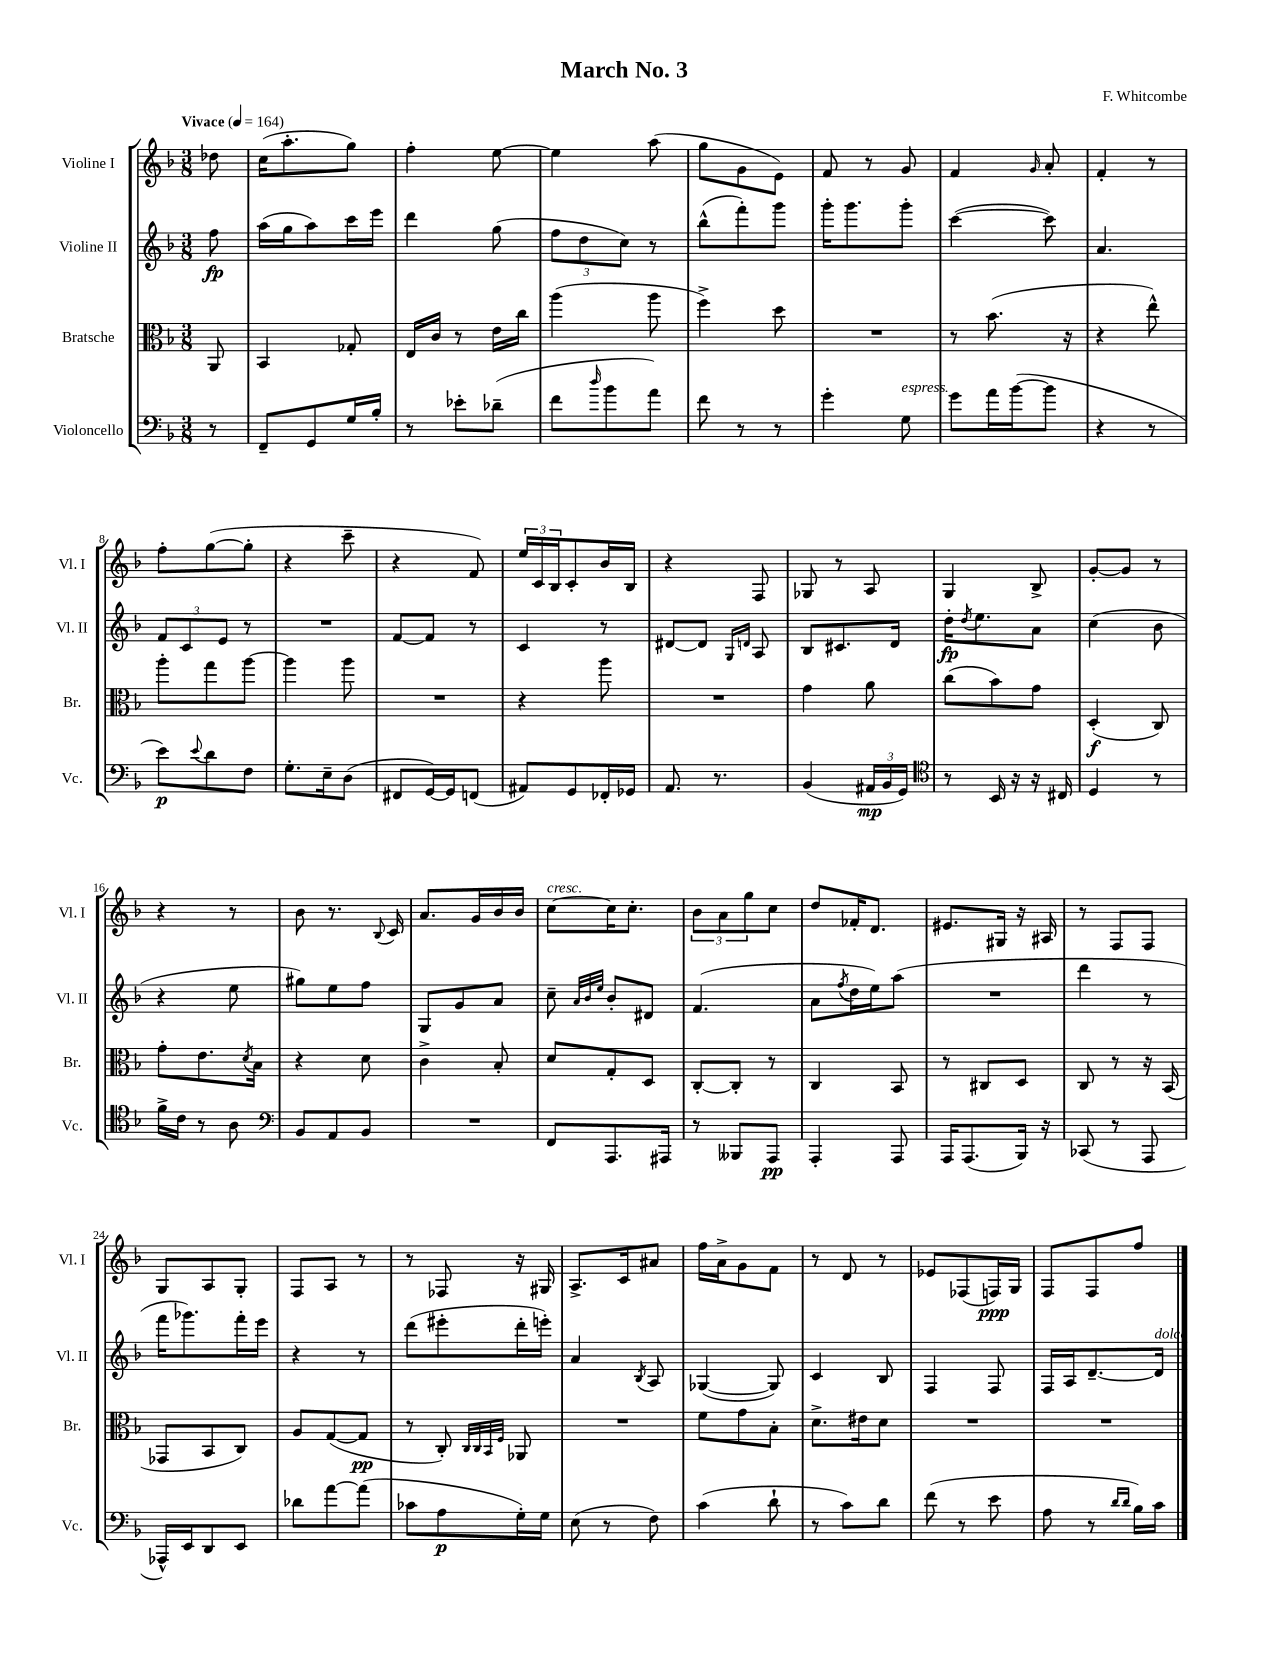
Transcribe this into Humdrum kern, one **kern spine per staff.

**kern	**dynam	**kern	**dynam	**kern	**dynam	**kern	**dynam
*part4	*part4	*part3	*part3	*part2	*part2	*part1	*part1
*staff4	*staff4	*staff3	*staff3	*staff2	*staff2	*staff1	*staff1
*I"Violoncello	*	*I"Bratsche	*	*I"Violine II	*	*I"Violine I	*
*I'Vc.	*	*I'Br.	*	*I'Vl. II	*	*I'Vl. I	*
*clefF4	*	*clefC3	*	*clefG2	*	*clefG2	*
*k[b-]	*	*k[b-]	*	*k[b-]	*	*k[b-]	*
*M3/8	*	*M3/8	*	*M3/8	*	*M3/8	*
*MM164	*	*MM164	*	*MM164	*	*MM164	*
=	=	=	=	=	=	=	=
!	!	!	!	!	!	!LO:TX:a:B:t=Vivace	!
8r	.	8AA/	.	8ff\	fp	8dd-X\	.
=1	=1	=1	=1	=1	=1	=1	=1
8FF~/L	.	4BB-/	.	(16aa\LL	.	(16cc\KL	.
.	.	.	.	16gg\J	.	8.aa'\	.
8GG/	.	.	.	8aa\)	.	.	.
16G/L	.	8G-X'/	.	16ccc\L	.	8gg\J)	.
16B-'/JJ	.	.	.	16eee\JJ	.	.	.
=2	=2	=2	=2	=2	=2	=2	=2
8r	.	16E/LL	.	4ddd\	.	4ff'\	.
.	.	16c/JJ	.	.	.	.	.
8e-X'\L	.	8r	.	.	.	.	.
(8d-X~\J	.	16e\LL	.	(8gg\	.	[8ee\	.
.	.	16cc\JJ	.	.	.	.	.
=3	=3	=3	=3	=3	=3	=3	=3
8f\L	.	(4aa\	.	12ff\L	.	4ee\]	.
.	.	.	.	12dd\	.	.	.
16qqdd/	.	.	.	.	.	.	.
8b-\	.	.	.	.	.	.	.
.	.	.	.	12cc\J)	.	.	.
8a\J)	.	8aa\	.	8r	.	(8aa\	.
=4	=4	=4	=4	=4	=4	=4	=4
8f\	.	4ff^\)	.	(8bb-^^\L	.	8gg\L	.
8r	.	.	.	8fff'\)	.	8g\	.
8r	.	8dd\	.	8ggg\J	.	8e\J)	.
=5	=5	=5	=5	=5	=5	=5	=5
4g'\	.	4.r	.	16ggg'\KL	.	8f/	.
.	.	.	.	8.ggg\	.	.	.
.	.	.	.	.	.	8r	.
!LO:TX:a:i:t=espress.	!	!	!	!	!	!	!
8G\	.	.	.	8ggg'\J	.	8g/	.
=6	=6	=6	=6	=6	=6	=6	=6
8g\L	.	8r	.	([4ccc\	.	4f/	.
16a\L	.	(8.b-\	.	.	.	.	.
([16b-\J	.	.	.	.	.	.	.
.	.	.	.	.	.	16qqg/	.
8b-\J]	.	.	.	8ccc\])	.	8a'/	.
.	.	16r	.	.	.	.	.
=7	=7	=7	=7	=7	=7	=7	=7
4r	.	4r	.	4.a/	.	4f'/	.
8r	.	8ee^^\)	.	.	.	8r	.
!!LO:LB:g=z
=8	=8	=8	=8	=8	=8	=8	=8
8e\L)	p	8aa'\L	.	12f/L	.	8ff'\L	.
.	.	.	.	12c/	.	.	.
8qqe/	.	.	.	.	.	.	.
8d\	.	8gg\	.	.	.	([8gg\	.
.	.	.	.	12e/J	.	.	.
8F\J	.	[8aa\J	.	8r	.	8gg'\J]	.
=9	=9	=9	=9	=9	=9	=9	=9
8.G'\L	.	4aa\]	.	4.r	.	4r	.
16E~\k	.	.	.	.	.	.	.
(8D\J	.	8aa\	.	.	.	8ccc~\	.
=10	=10	=10	=10	=10	=10	=10	=10
8FF#X/L	.	4.r	.	[8f/L	.	4r	.
[16GG/L)	.	.	.	8f/J]	.	.	.
16GG/J]	.	.	.	.	.	.	.
(8FFn/J	.	.	.	8r	.	8f/)	.
=11	=11	=11	=11	=11	=11	=11	=11
8AA#X/L)	.	4r	.	4c/	.	24ee/LL	.
.	.	.	.	.	.	24c/	.
.	.	.	.	.	.	24B-/J	.
8GG/	.	.	.	.	.	8c'/	.
16FF-X'/L	.	8aa\	.	8r	.	16b-/L	.
16GG-X/JJ	.	.	.	.	.	16B-/JJ	.
=12	=12	=12	=12	=12	=12	=12	=12
8.AA/	.	4.r	.	[8d#X/L	.	4r	.
.	.	.	.	8d#/J]	.	.	.
8.r	.	.	.	.	.	.	.
.	.	.	.	16qqG/LL	.	.	.
.	.	.	.	16qqdn/JJ	.	.	.
.	.	.	.	8A/	.	8F/	.
=13	=13	=13	=13	=13	=13	=13	=13
(4BB-/	.	4g\	.	8B-/L	.	8G-X/	.
.	.	.	.	8.c#X/	.	8r	.
24AA#X/LL	mp	8a\	.	.	.	8A/	.
24BB-/	.	.	.	.	.	.	.
.	.	.	.	16d/Jk	.	.	.
24GG/JJ)	.	.	.	.	.	.	.
=14	=14	=14	=14	=14	=14	=14	=14
*clefC4	*	*	*	*	*	*	*
8r	.	(8cc\L	.	16dd'\KL	fp	4G/	.
.	.	.	.	8qdd/	.	.	.
.	.	.	.	8.ee\	.	.	.
16BB-/	.	8b-\)	.	.	.	.	.
16r	.	.	.	.	.	.	.
16r	.	8g\J	.	8a\J	.	8B-^/	.
16C#X/	.	.	.	.	.	.	.
=15	=15	=15	=15	=15	=15	=15	=15
4D/	.	(4D'/	f	(4cc\	.	[8g'/L	.
.	.	.	.	.	.	8g/J]	.
8r	.	8C/)	.	8b-\	.	8r	.
!!LO:LB:g=z
=16	=16	=16	=16	=16	=16	=16	=16
16f^\LL	.	8g'\L	.	4r	.	4r	.
16c\JJ	.	.	.	.	.	.	.
8r	.	8.e\	.	.	.	.	.
8A\	.	.	.	8ee\	.	8r	.
.	.	8qd/	.	.	.	.	.
.	.	16B-\Jk	.	.	.	.	.
=17	=17	=17	=17	=17	=17	=17	=17
*clefF4	*	*	*	*	*	*	*
8BB-/L	.	4r	.	8gg#X\L)	.	8b-\	.
8AA/	.	.	.	8ee\	.	8.r	.
8BB-/J	.	8d\	.	8ff\J	.	.	.
.	.	.	.	.	.	8qqB-/	.
.	.	.	.	.	.	16c/	.
=18	=18	=18	=18	=18	=18	=18	=18
4.r	.	4c^\	.	8G/L	.	8.a/L	.
.	.	.	.	8g/	.	.	.
.	.	.	.	.	.	16g/L	.
.	.	8B-'/	.	8a/J	.	16b-/	.
.	.	.	.	.	.	16b-/JJ	.
=19	=19	=19	=19	=19	=19	=19	=19
!	!	!	!	!	!	!LO:TX:a:i:t=cresc.	!
8FF/L	.	8d/L	.	8cc~\	.	[8cc\L	.
.	.	.	.	32qqa/LLL	.	.	.
.	.	.	.	32qqb-/	.	.	.
.	.	.	.	32qqee/JJJ	.	.	.
8.AAA/	.	8G'/	.	8b-'/L	.	16cc\K]	.
.	.	.	.	.	.	8.cc'\J	.
.	.	8D/J	.	8d#X/J	.	.	.
16AAA#X/Jk	.	.	.	.	.	.	.
=20	=20	=20	=20	=20	=20	=20	=20
8r	.	[8C'/L	.	(4.f/	.	12b-\L	.
.	.	.	.	.	.	12a\	.
8BBB--X/L	.	8C'/J]	.	.	.	.	.
.	.	.	.	.	.	12gg\	.
8AAA/J	pp	8r	.	.	.	8cc\J	.
=21	=21	=21	=21	=21	=21	=21	=21
4AAA'/	.	4C/	.	8a\L	.	8dd/L	.
.	.	.	.	8qff/	.	.	.
.	.	.	.	16dd\L	.	16f-X'/K	.
.	.	.	.	16ee\J)	.	8.d/J	.
8AAA/	.	8BB-/	.	(8aa\J	.	.	.
=22	=22	=22	=22	=22	=22	=22	=22
16AAA/KL	.	8r	.	4.r	.	8.e#X/L	.
(8.AAA/	.	.	.	.	.	.	.
.	.	8C#X/L	.	.	.	.	.
.	.	.	.	.	.	16G#X/Jk	.
16BBB-/Jk)	.	8D/J	.	.	.	16r	.
16r	.	.	.	.	.	16A#X/	.
=23	=23	=23	=23	=23	=23	=23	=23
(8CC-X/	.	8C/	.	4ddd\	.	8r	.
8r	.	8r	.	.	.	8F/L	.
8AAA/	.	16r	.	8r	.	8F/J	.
.	.	(16BB-/	.	.	.	.	.
!!LO:LB:g=z
=24	=24	=24	=24	=24	=24	=24	=24
16AAA-X^^/LL)	.	8GG-X/L	.	16fff\KL	.	8G/L	.
16EE/J	.	.	.	8.ggg-X\)	.	.	.
8DD/	.	8BB-/	.	.	.	8A/	.
8EE/J	.	8C/J)	.	16fff'\L	.	8G'/J	.
.	.	.	.	16eee\JJ	.	.	.
=25	=25	=25	=25	=25	=25	=25	=25
8d-X\L	.	8A/L	.	4r	.	8F/L	.
[8a\	.	([8G/	.	.	.	8A/J	.
(8a\J]	.	8G/J]	pp	8r	.	8r	.
=26	=26	=26	=26	=26	=26	=26	=26
8c-X\L	.	8r	.	(8ddd\L	.	8r	.
8A\	p	8C'/)	.	8eee#X'\	.	8F-X/	.
.	.	32qqC/LLL	.	.	.	.	.
.	.	32qqC/	.	.	.	.	.
.	.	32qqBB-/	.	.	.	.	.
.	.	32qqF/JJJ	.	.	.	.	.
16G'\L)	.	8AA-X/	.	16ddd'\L	.	16r	.
16G\JJ	.	.	.	16eeen'\JJ)	.	16G#X/	.
=27	=27	=27	=27	=27	=27	=27	=27
(8E\	.	4.r	.	4a/	.	8.A^/L	.
8r	.	.	.	.	.	.	.
.	.	.	.	.	.	16c/k	.
.	.	.	.	8qB-/	.	.	.
8F\)	.	.	.	8A/	.	8a#X/J	.
=28	=28	=28	=28	=28	=28	=28	=28
(4c\	.	8f\L	.	([4G-X/	.	16ff\LL	.
.	.	.	.	.	.	16a^\J	.
.	.	8g\	.	.	.	8g\	.
8d`\	.	8B-'\J	.	8G-/])	.	8f\J	.
=29	=29	=29	=29	=29	=29	=29	=29
8r	.	8.d^\L	.	4c/	.	8r	.
8c\L)	.	.	.	.	.	8d/	.
.	.	16e#X\k	.	.	.	.	.
8d\J	.	8d\J	.	8B-/	.	8r	.
=30	=30	=30	=30	=30	=30	=30	=30
(8f\	.	4.r	.	4F/	.	8e-X/L	.
8r	.	.	.	.	.	(8F-X/	.
8e\	.	.	.	8F/	.	16Fn/L)	ppp
.	.	.	.	.	.	16G/JJ	.
=31	=31	=31	=31	=31	=31	=31	=31
8A\	.	4.r	.	16F/LL	.	8F/L	.
.	.	.	.	16A/J	.	.	.
8r	.	.	.	[8.d~/	.	8F/	.
16qqd/LL	.	.	.	.	.	.	.
16qqd/JJ	.	.	.	.	.	.	.
16B-\LL)	.	.	.	.	.	8ff/J	.
!	!	!	!	!LO:TX:a:i:t=dolce	!	!	!
16c\JJ	.	.	.	16d/Jk]	.	.	.
==	==	==	==	==	==	==	==
*-	*-	*-	*-	*-	*-	*-	*-
